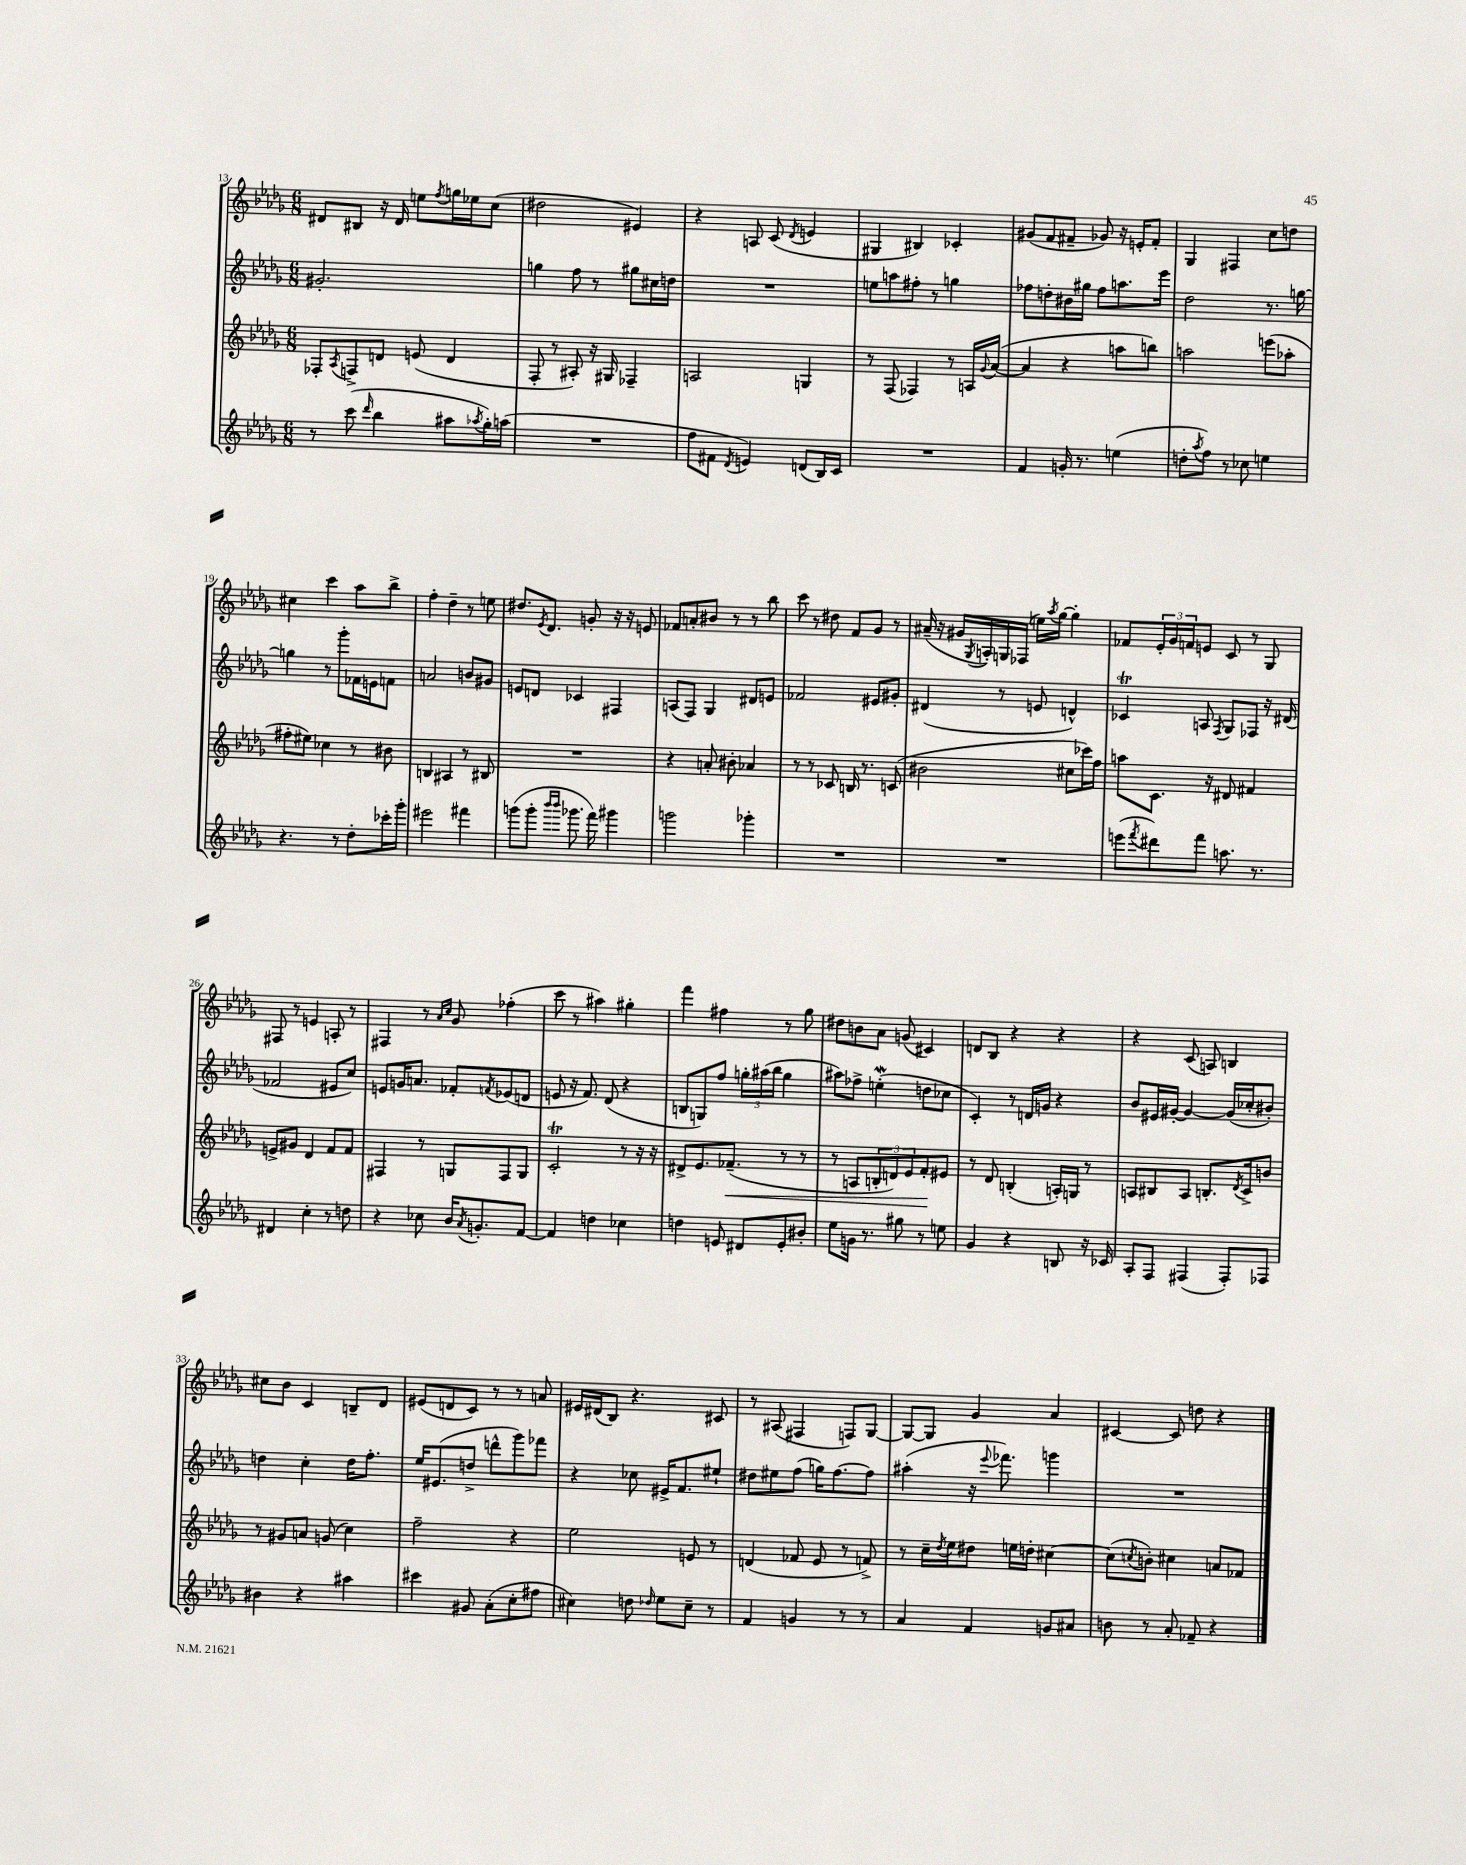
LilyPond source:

<<
\new StaffGroup <<
\new Staff = "s0" {
    \clef treble \key des \major \numericTimeSignature \time 6/8
    dis'8 bis8 r16 dis'16 e''8 \acciaccatura { f''8 } g''16 ees''16 c''8( |
    dis''2 eis'4) |
    r4 a8 c'8( \acciaccatura { des'8 } e'4 |
    gis4 bis4) ces'4-. |
    gis'8( f'8 fis'8-- ges'8) r16 e'16-. fis'8-. |
    ges4 fis4 c''8 d''8 |
    cis''4 c'''4 aes''8 bes''8-> |
    f''4-. des''4-- r8 e''8 |
    dis''8. \acciaccatura { ees'8 } des'8. g'8-. r16 r16 e'8 |
    fes'8 a'8-. bis'8 r8 r8 bes''8 |
    c'''8 r8 dis''8 f'8 ges'8 r8 |
    ais'16--( r16 gis'16 \acciaccatura { ges8 } a16-.) g16 fes16( e''16) \acciaccatura { aes''8 } ges''16~ ges''4-. |
    fes'8 \tuplet 3/2 { ees'16-. ges'16 f'16 } e'8 c'8 r8 ges8 |
    fis8 r8 e'4 a8-. r8 |
    fis4 r8 \grace { aes'16 c''16 } ges'8 fes''4-.( |
    c'''8 r8 ais''4) gis''4-. |
    f'''4 fis''4 r8 ges''8 |
    dis''8 b'8 aes'8 g'8( cis'4) |
    d'8 bes8 r4 r4 |
    r4 c'8( a8) b4 |
    cis''8 bes'8 c'4 b8-- des'8 |
    eis'8( d'8 c'8) r8 r8 a'8 |
    eis'16 dis'16( bes8) r4. cis'8 |
    r8 ais8( fis4 f8) ges8~ |
    ges8~ ges8 ges'4 aes'4 |
    cis'4~ cis'8 d''8 r4 \bar "|." |
}
\new Staff = "s1" {
    \clef treble \key des \major \numericTimeSignature \time 6/8
    gis'2.-. |
    g''4 f''8 r8 gis''8 cis''16 d''16 |
    R2. |
    e''8 a''8 fis''8-. r8 g''4 |
    fes''8 d''8-. bis'16 gis''16 fes''8 a''8. ees'''16 |
    des''2 r8. g''16~ |
    g''4 r8 ges'''8-. fes'16 e'16 f'8 |
    a'2 b'8 gis'8 |
    e'8 d'8 ces'4 fis4 |
    a8( f8) ges4 dis'8 e'8 |
    fes'2 eis'8 gis'8-. |
    dis'4( r8 e'8 d'4-^) |
    ces'4\trill a8 \acciaccatura { f8 } ges8 fes8 r16 dis'16( |
    fes'2 eis'8 c''8) |
    e'8 g'16 a'8. fes'8-. \acciaccatura { f'8 } ees'8( d'8 |
    e'8 r16 f'8.) des'8( r4 |
    b8 g8) f''8 \tuplet 3/2 { g''16-. ais''16( bes''16 } g''4 |
    ais''8) fes''8-> e''4-.\mordent( d''8 ces''8 |
    c'4-.) r8 d'16 g'16 r4 |
    bes'8 eis'16 gis'16~-. gis'4~ gis'16( ces''16-. bis'8-.) |
    d''4 c''4-. d''16 f''8.-. |
    ees''16 eis'8.( d''8-> d'''8-^ ges'''8) fes'''8 |
    r4 ces''8 eis'16-> f'8. eis''8-! |
    dis''8 eis''8 f''8( g''16) f''8.~ f''8 |
    ais''4-.( r16 \appoggiatura { ees'''8 } fes'''8.) g'''4 |
    R2. \bar "|." |
}
\new Staff = "s2" {
    \clef treble \key des \major \numericTimeSignature \time 6/8
    fes8-. \acciaccatura { aes8 } f8-> d'8 e'8( d'4 |
    f8-. r8 ais8-.) r16 gis16 fes4-- |
    a2 g4 |
    r8 f8( fes4) r8 a16 \appoggiatura { ges'8 } aes'16~( |
    aes'4 r4 a''8 b''8) |
    a''2 e'''8( aes''8-. |
    fis''8-. eis''8) ces''4 r8 bis'8 |
    b4 ais4 r8 bis8 |
    R2. |
    r4 a'8-. bis'8-. aes'4 |
    r8 r8 ces'8 b16 r8. c'8( |
    bis'2 cis''8 ces'''16) f''16 |
    a''8 c'8. r16 dis'8 fis'4 |
    e'8-> gis'8 des'4 f'8 f'8 |
    fis4 r8 g8 fis8 g8 |
    c'2-.\trill r8 r16 r16 |
    dis'8-> ees'8. fes'8.--\<( r8 r8 |
    r8 a8 \tuplet 3/2 { b8-. d'8) ees'8 } f'8-.\! eis'8 |
    r8 des'8 b4-.( a16-.) g16 r8 |
    a8 bis8 a8 b8.-. \acciaccatura { des'8 } c'16-> b'8 |
    r8 gis'8 a'8 g'8( c''4) |
    f''2-- r4 |
    ees''2 e'8 r8 |
    d'4( fes'8 ees'8 r8 f'8->) |
    r8 c''16-- \acciaccatura { des''8 } ees''16 dis''8 e''16 d''16-. cis''4~ |
    cis''8( \acciaccatura { c''8 } b'8-.) cis''4 a'8 fes'8 \bar "|." |
}
\new Staff = "s3" {
    \clef treble \key des \major \numericTimeSignature \time 6/8
    r8 c'''8( \grace { des'''16 } bes''4 ais''8 \acciaccatura { aes''8 } ges''16-.) a''16( |
    R2. |
    f''8 fis'8 \acciaccatura { des'8 } e'4) d'8( bes16) c'16 |
    R2. |
    f'4 g'16-. r8. e''4( |
    d''8-. \acciaccatura { aes''8 } f''8) r8 ces''8 e''4 |
    r4. r8 des''8-. ces'''16-. ges'''16-. |
    eis'''2 fis'''4 |
    g'''8( g'''8-. \grace { bes'''16 bes'''16 } ges'''8. f'''16) gis'''4 |
    g'''2 ges'''4-. |
    R2. |
    R2. |
    e'''8( \acciaccatura { f'''8 } dis'''8) f'''8 a''8. r8. |
    dis'4 c''4-. r8 d''8 |
    r4 ces''8 bes'16 \acciaccatura { aes'8 } g'8.-. f'8~ |
    f'4 d''4 ces''4 |
    d''4 e'8 dis'8 e'8-. bis'8-. |
    ees''8 g'16 r8. gis''8 r8 e''8 |
    ges'4 r4 b8 r16 ces'16 |
    aes8-. f8 fis4( fis8-.) fes8 |
    bis'4 r4 ais''4 |
    cis'''4 gis'8 aes'8-.( c''8-. fis''8 |
    cis''4) d''8 \grace { des''16 } ees''8 cis''8-- r8 |
    f'4 g'4 r8 r8 |
    aes'4 f'4 g'8 ais'8 |
    b'8 r8 aes'8-. fes'8-- r4 \bar "|." |
}
>>
>>
\layout { \context { \Score currentBarNumber = #13 } }
